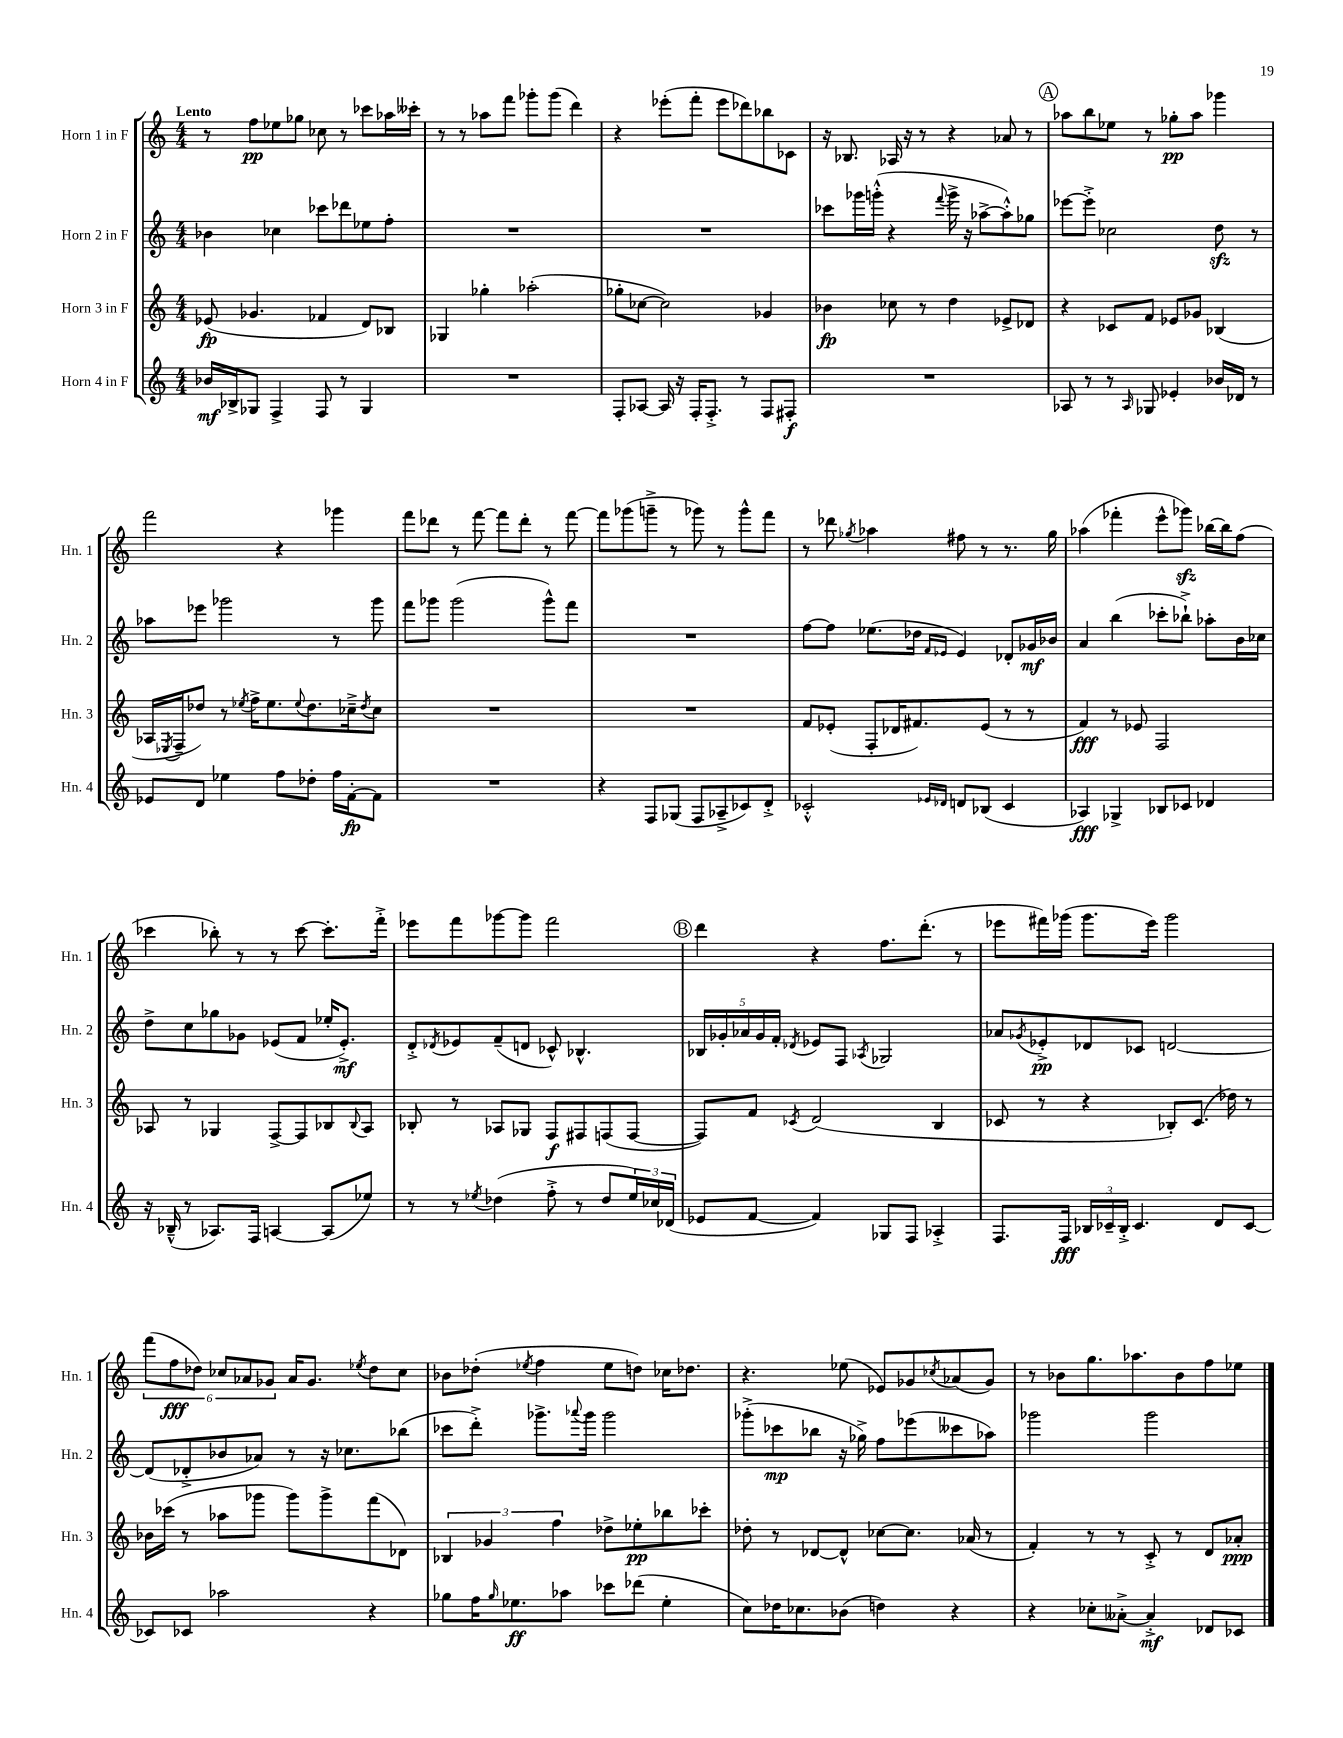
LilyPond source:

<<
\new StaffGroup <<
\new Staff = "s0" \with { instrumentName = "Horn 1 in F" shortInstrumentName = "Hn. 1" } {
    \clef treble \key c \major \numericTimeSignature \time 4/4 \tempo "Lento"
    r8 f''8\pp ees''8 ges''8 ces''8 r8 ces'''8 aes''16 ceses'''16-. |
    r8 r8 aes''8 f'''8 ges'''8-. ges'''8( d'''4) |
    r4 ees'''8-.( f'''8-. ees'''8 des'''8) bes''8 ces'8 |
    r16 bes8. aes16 r16 r8 r4 aes'8 r8 |
    \mark \markup { \circle "A" } aes''8 b''8 ees''8 r8 ges''8-.\pp aes''8 ges'''4 |
    f'''2 r4 ges'''4 |
    f'''8 des'''8 r8 f'''8~ f'''8 des'''8-. r8 f'''8~ |
    f'''8 ges'''8( g'''8---> r8 ges'''8) r8 ges'''8-^ f'''8 |
    r8 des'''8 \acciaccatura { ges''8 } aes''4 fis''8 r8 r8. ges''16 |
    aes''4( fes'''4-. e'''8-^ ges'''8\sfz) bes''16~ bes''16 f''8( |
    ces'''4 bes''8-.) r8 r8 ces'''8~ ces'''8.-. f'''16-.-> |
    ees'''8 f'''8 ges'''8~ ges'''8 f'''2 |
    \mark \markup { \circle "B" } d'''4 r4 f''8. d'''8.-.( r8 |
    ees'''8 fis'''16) ges'''16( ges'''8. ees'''16) ges'''2 |
    \tuplet 6/4 { f'''8( f''8\fff des''8) ces''8 aes'8 ges'8 } aes'16 ges'8. \acciaccatura { ees''8 } des''8 ces''8 |
    bes'8 des''8-.( \acciaccatura { ees''8 } f''4 ees''8 d''8) ces''16 des''8. |
    r4. ees''8( ees'8) ges'8 \acciaccatura { ces''8 } aes'8( ges'8) |
    r8 bes'8 g''8. aes''8. bes'8 f''8 ees''8 \bar "|." |
}
\new Staff = "s1" \with { instrumentName = "Horn 2 in F" shortInstrumentName = "Hn. 2" } {
    \clef treble \key c \major \numericTimeSignature \time 4/4
    bes'4 ces''4 ces'''8 des'''8 ees''8 f''8-. |
    R1 |
    R1 |
    ces'''8 ges'''16 g'''16-.-^( r4 \appoggiatura { f'''8 } g'''16-> r16 aes''8~-> aes''8-.-^) ges''8 |
    \mark \markup { \circle "A" } ees'''8~ ees'''8-.-> ces''2 d''8\sfz r8 |
    aes''8 ees'''8 ges'''2 r8 ges'''8 |
    f'''8 ges'''8 ges'''2( ges'''8-^) f'''8 |
    R1 |
    f''8~ f''8 ees''8.( des''16 \grace { f'16 ees'16 } ees'4) des'8-. ges'16\mf bes'16 |
    a'4 b''4( ces'''8-. bes''8-!->) aes''8-. b'16 ces''16 |
    d''8-> c''8 ges''8 ges'8 ees'8( f'8 ees''16-. ees'8.-.->\mf) |
    d'8-.-> \acciaccatura { des'8 } ees'8 f'8--( d'8 ces'8-^) bes4.-^ |
    \mark \markup { \circle "B" } \tuplet 5/4 { bes16 ges'16-. aes'16 ges'16 f'16-. } \acciaccatura { des'8 } ees'8 f8 \acciaccatura { aes8 } ges2 |
    aes'8 \acciaccatura { ges'8 } ees'8-.->\pp des'8 ces'8 d'2~ |
    d'8( des'8-.-> bes'8 aes'8) r8 r16 ces''8. bes''8( |
    ces'''8 d'''8-.->) ges'''8.-> \appoggiatura { aes'''8 } ges'''16 ges'''2 |
    ges'''8-.->( ces'''8\mp bes''8 r16 ges''16->) f''8 ees'''8( ceses'''8 aes''8) |
    ges'''2 ges'''2 \bar "|." |
}
\new Staff = "s2" \with { instrumentName = "Horn 3 in F" shortInstrumentName = "Hn. 3" } {
    \clef treble \key c \major \numericTimeSignature \time 4/4
    ees'8\fp( ges'4. fes'4 d'8) bes8 |
    ges4 ges''4-. aes''2-.( |
    ges''8-. ces''8~ ces''2) ges'4 |
    bes'4\fp ces''8 r8 d''4 ees'8-> des'8 |
    \mark \markup { \circle "A" } r4 ces'8 f'8 ees'8 ges'8 bes4( |
    aes16 \acciaccatura { ees8 } f16-- des''8) r8 \acciaccatura { ees''8 } f''16-> ees''8. \appoggiatura { ees''8 } des''8. ces''16---> \acciaccatura { des''8 } ces''8 |
    R1 |
    R1 |
    f'8 ees'8-.( f8-. des'16 fis'8.) ees'8( r8 r8 |
    f'4\fff) r8 ees'8 f2 |
    aes8 r8 ges4 f8~-> f8 bes8 \appoggiatura { bes8 } aes8 |
    bes8-. r8 aes8 ges8 f8\f fis8 f8( f8~ |
    \mark \markup { \circle "B" } f8) f'8 \acciaccatura { ces'8 } d'2( b4 |
    ces'8 r8 r4 bes8-.) ces'8.( des''16) r8 |
    bes'16 ces'''16( r8 aes''8 ges'''8 ges'''8) ges'''8-> f'''8( des'8) |
    \tuplet 3/2 { bes4 ges'4 f''4 } des''8-> ees''8-.\pp bes''8 ces'''8-. |
    des''8-. r8 des'8~ des'8-^ ces''8~ ces''8. aes'16( r8 |
    f'4-.) r8 r8 c'8-.-> r8 d'8 aes'8-.\ppp \bar "|." |
}
\new Staff = "s3" \with { instrumentName = "Horn 4 in F" shortInstrumentName = "Hn. 4" } {
    \clef treble \key c \major \numericTimeSignature \time 4/4
    bes'16\mf bes16-> ges8 f4-> f8 r8 ges4 |
    R1 |
    f8-. aes8~ aes16 r16 f16-. f8.-.-> r8 f8 fis8-.\f |
    R1 |
    \mark \markup { \circle "A" } aes8 r8 r8 \grace { aes16 } ges8 ees'4-. bes'16 des'16 r8 |
    ees'8 d'8 ees''4 f''8 des''8-. f''16 f'16~-.\fp f'8 |
    R1 |
    r4 f8 ges8( f8 aes8---> ces'8) d'8-.-> |
    ces'2-.-^ \grace { ees'16 des'16 } d'8 bes8( ces'4 |
    aes4\fff) ges4-> bes8 ces'8 des'4 |
    r16 bes16---^( r8 aes8.) f16 a4~ a8( ees''8) |
    r8 r8 \acciaccatura { ees''8 } des''4( f''8-.-> r8 des''8 \tuplet 3/2 { ees''16) ces''16 des'16( } |
    \mark \markup { \circle "B" } ees'8 f'8~ f'4) ges8 f8 aes4-.-> |
    f8. f16\fff \tuplet 3/2 { bes16 ces'16-- bes16-.-> } ces'4. d'8 ces'8~ |
    ces'8 ces'8 aes''2 r4 |
    ges''8 f''16 \grace { ges''16 } ees''8.\ff aes''8 ces'''8 des'''8( ees''4-. |
    c''8) des''16 ces''8. bes'8( d''4) r4 |
    r4 ces''8-. aeses'8~-.-> aeses'4-.->\mf des'8 ces'8 \bar "|." |
}
>>
>>
\layout { \context { \Score \remove "Bar_number_engraver" } }
